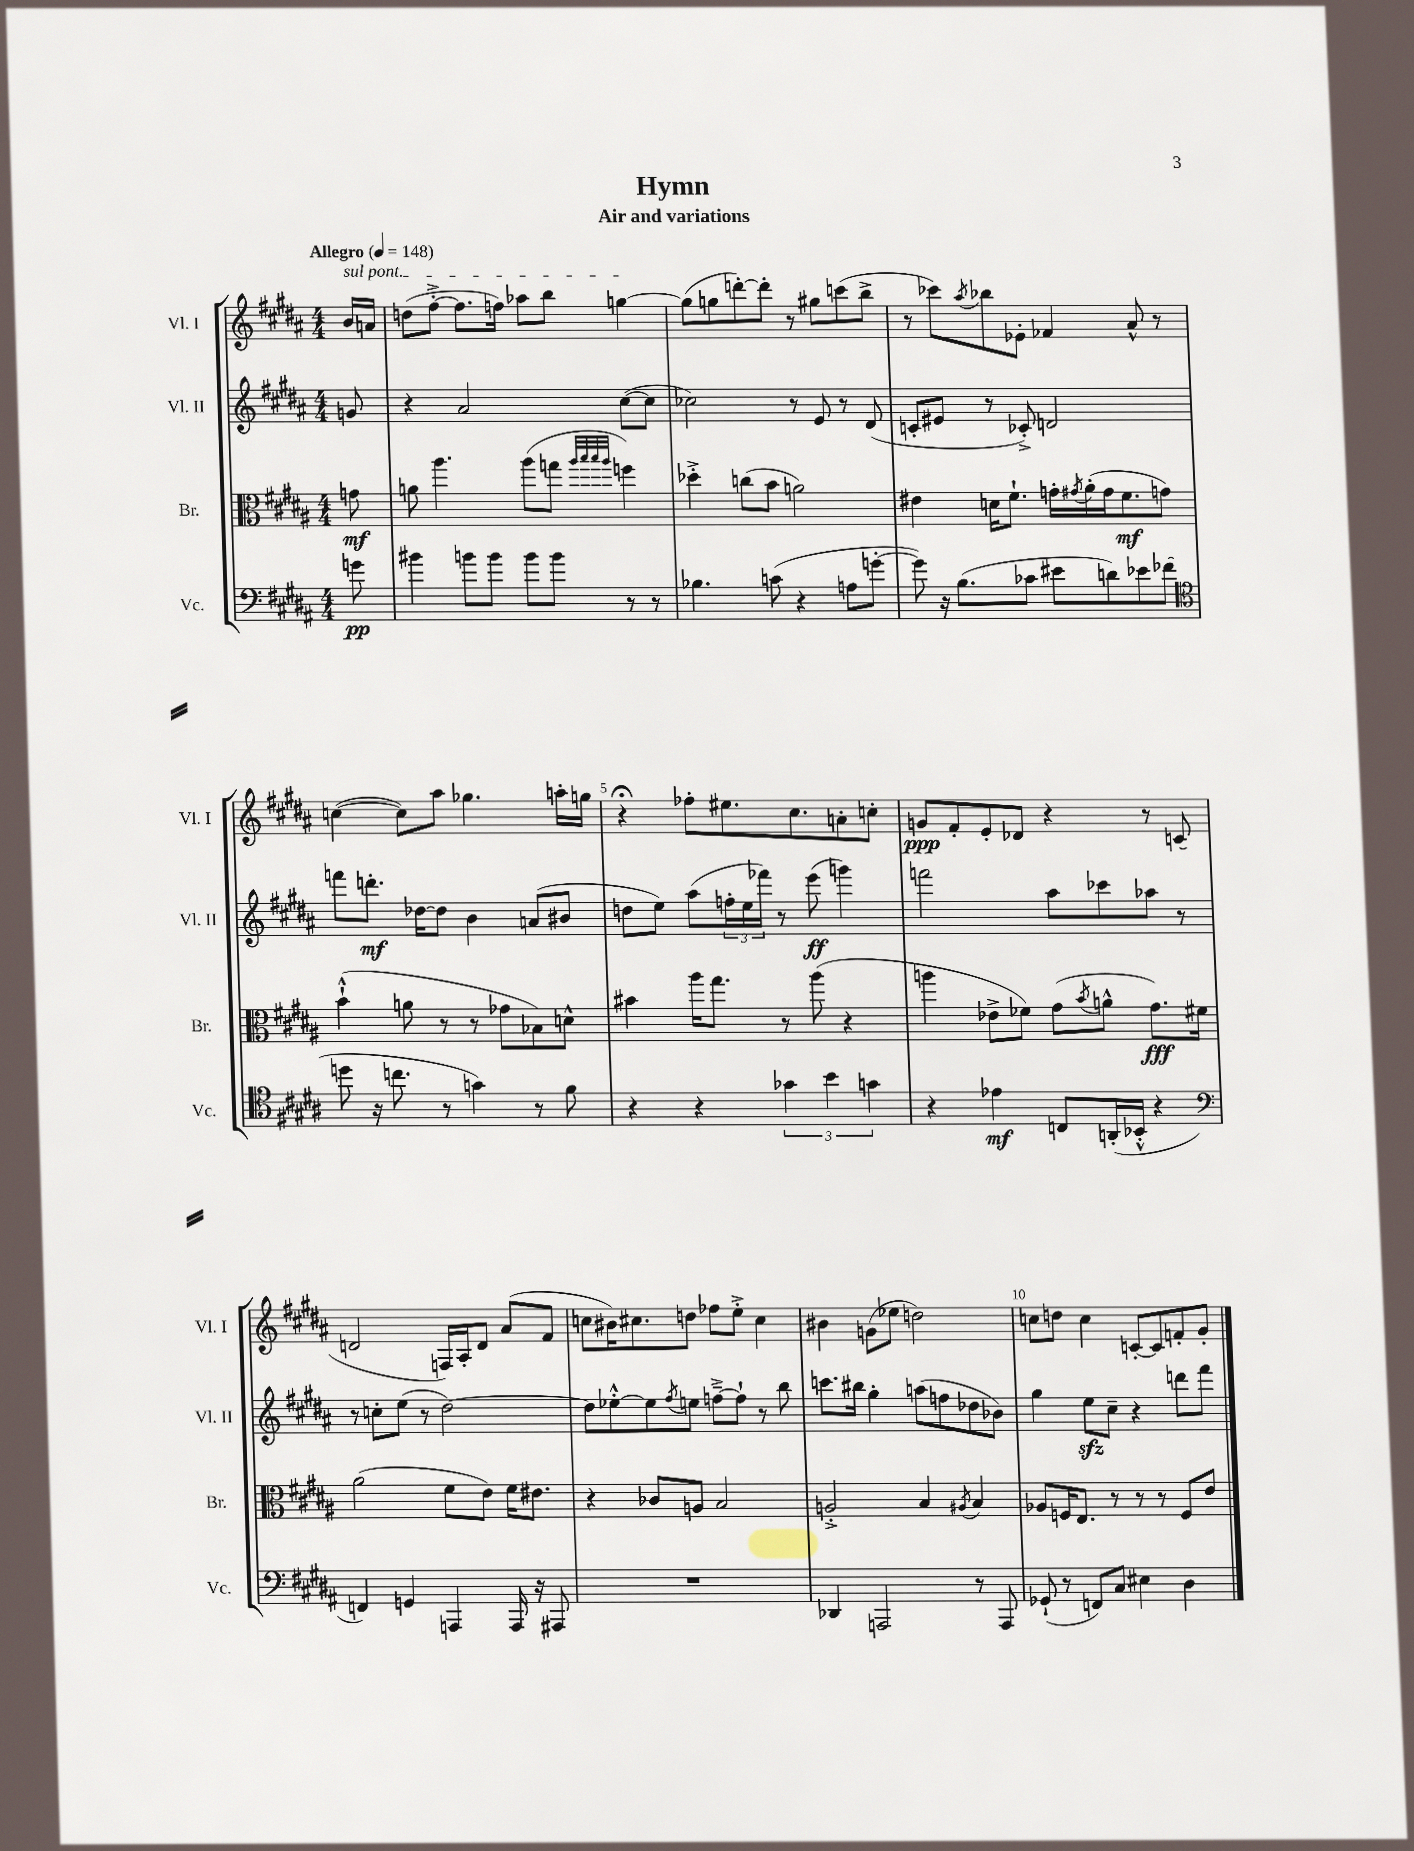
\header { title = "Hymn" subtitle = "Air and variations" }
<<
\new StaffGroup <<
\new Staff = "s0" \with { instrumentName = "Vl. I" shortInstrumentName = "Vl. I" } {
    \clef treble \key b \major \numericTimeSignature \time 4/4 \partial 8 \tempo "Allegro" 4 = 148
    \once \override TextSpanner.bound-details.left.text = \markup { \italic "sul pont." } b'16\startTextSpan a'16 |
    d''8( fis''8~-.-> fis''8. f''16) aes''8 b''8 g''4~\stopTextSpan |
    g''8( g''8 d'''8~-.) d'''8-. r8 gis''8 c'''8( b''8-> |
    r8 ces'''8) \acciaccatura { ais''8 } bes''8 ees'8-. fes'4 ais'8-^ r8 |
    c''4~( c''8) ais''8 ges''4. a''16-. g''16 |
    r4\fermata fes''8-. eis''8. cis''8. a'8-. c''8-. |
    g'8\ppp fis'8-. e'8-. des'8 r4 r8 c'8( |
    d'2 f16) ais16-. d'8 ais'8( fis'8 |
    c''8 bis'16) cis''8. d''8 fes''8 e''8-.-> cis''4 |
    bis'4 g'8( ees''8 d''2) |
    c''8 d''8 c''4 c'8~-. c'8 f'8-. gis'8-. \bar "|." |
}
\new Staff = "s1" \with { instrumentName = "Vl. II" shortInstrumentName = "Vl. II" } {
    \clef treble \key b \major \numericTimeSignature \time 4/4 \partial 8
    g'8 |
    r4 ais'2 cis''8~( cis''8 |
    ces''2) r8 e'8 r8 dis'8( |
    c'8-. eis'8 r8 ces'8-.->) d'2 |
    f'''8 d'''8.-.\mf des''16~ des''8 b'4 a'8( bis'8 |
    d''8 e''8) ais''8( \tuplet 3/2 { f''16-. e''16 fes'''16) } r8 e'''8\ff( g'''4) |
    f'''2 ais''8 ces'''8 aes''8 r8 |
    r8 c''8-. e''8( r8 dis''2~) |
    dis''8 ees''8~-.-^ ees''8 \acciaccatura { fis''8 } e''8 f''8~---> f''8-! r8 b''8 |
    c'''8. bis''16 gis''4-. a''8( f''8 des''8 bes'8) |
    gis''4 e''8\sfz cis''8-- r4 d'''8 fis'''8 \bar "|." |
}
\new Staff = "s2" \with { instrumentName = "Br." shortInstrumentName = "Br." } {
    \clef alto \key b \major \numericTimeSignature \time 4/4 \partial 8
    g'8\mf |
    a'8 ais''4. ais''8( g''8 \grace { ais''32 b''32 b''32 ais''32 } f''4) |
    des''4-.-> c''8( b'8 a'2) |
    eis'4 d'16 fis'8.-! g'16-. \acciaccatura { gis'8 } ais'16-.( gis'16 fis'8.\mf g'8) |
    b'4-!-^( a'8 r8 r8 ges'8 bes8) d'8-^ |
    bis'4 ais''16 gis''8. r8 ais''8( r4 |
    a''4 ees'8-> fes'8) gis'8( \acciaccatura { b'8 } a'8-^ gis'8.\fff) fis'16 |
    ais'2( fis'8 e'8) fis'16 eis'8. |
    r4 ces'8 a8 b2 |
    a2-.-> b4 \acciaccatura { ais8 } b4 |
    aes8 f16 e8. r8 r8 r8 f8 e'8 \bar "|." |
}
\new Staff = "s3" \with { instrumentName = "Vc." shortInstrumentName = "Vc." } {
    \clef bass \key b \major \numericTimeSignature \time 4/4 \partial 8
    g'8\pp |
    bis'4 b'8 b'8 b'8 b'8 r8 r8 |
    bes4. c'8( r4 a8 g'8~-. |
    g'8) r16 b8.( ces'8 eis'8 d'8) ees'8 fes'8( |
    \clef tenor d''8 r16 c''8. r8 g'4) r8 fis'8 |
    r4 r4 \tuplet 3/2 { ges'4 b'4 g'4 } |
    r4 ees'4\mf c8 a,16-.( bes,16-.-^ r4 |
    \clef bass f,4) g,4 a,,4 a,,16 r16 ais,,8 |
    R1 |
    des,4 a,,2 r8 a,,8 |
    ges,8-!( r8 f,8) cis8 eis4 dis4 \bar "|." |
}
>>
>>
\layout { \context { \Score \override BarNumber.break-visibility = ##(#f #t #t) barNumberVisibility = #(every-nth-bar-number-visible 5) } }
